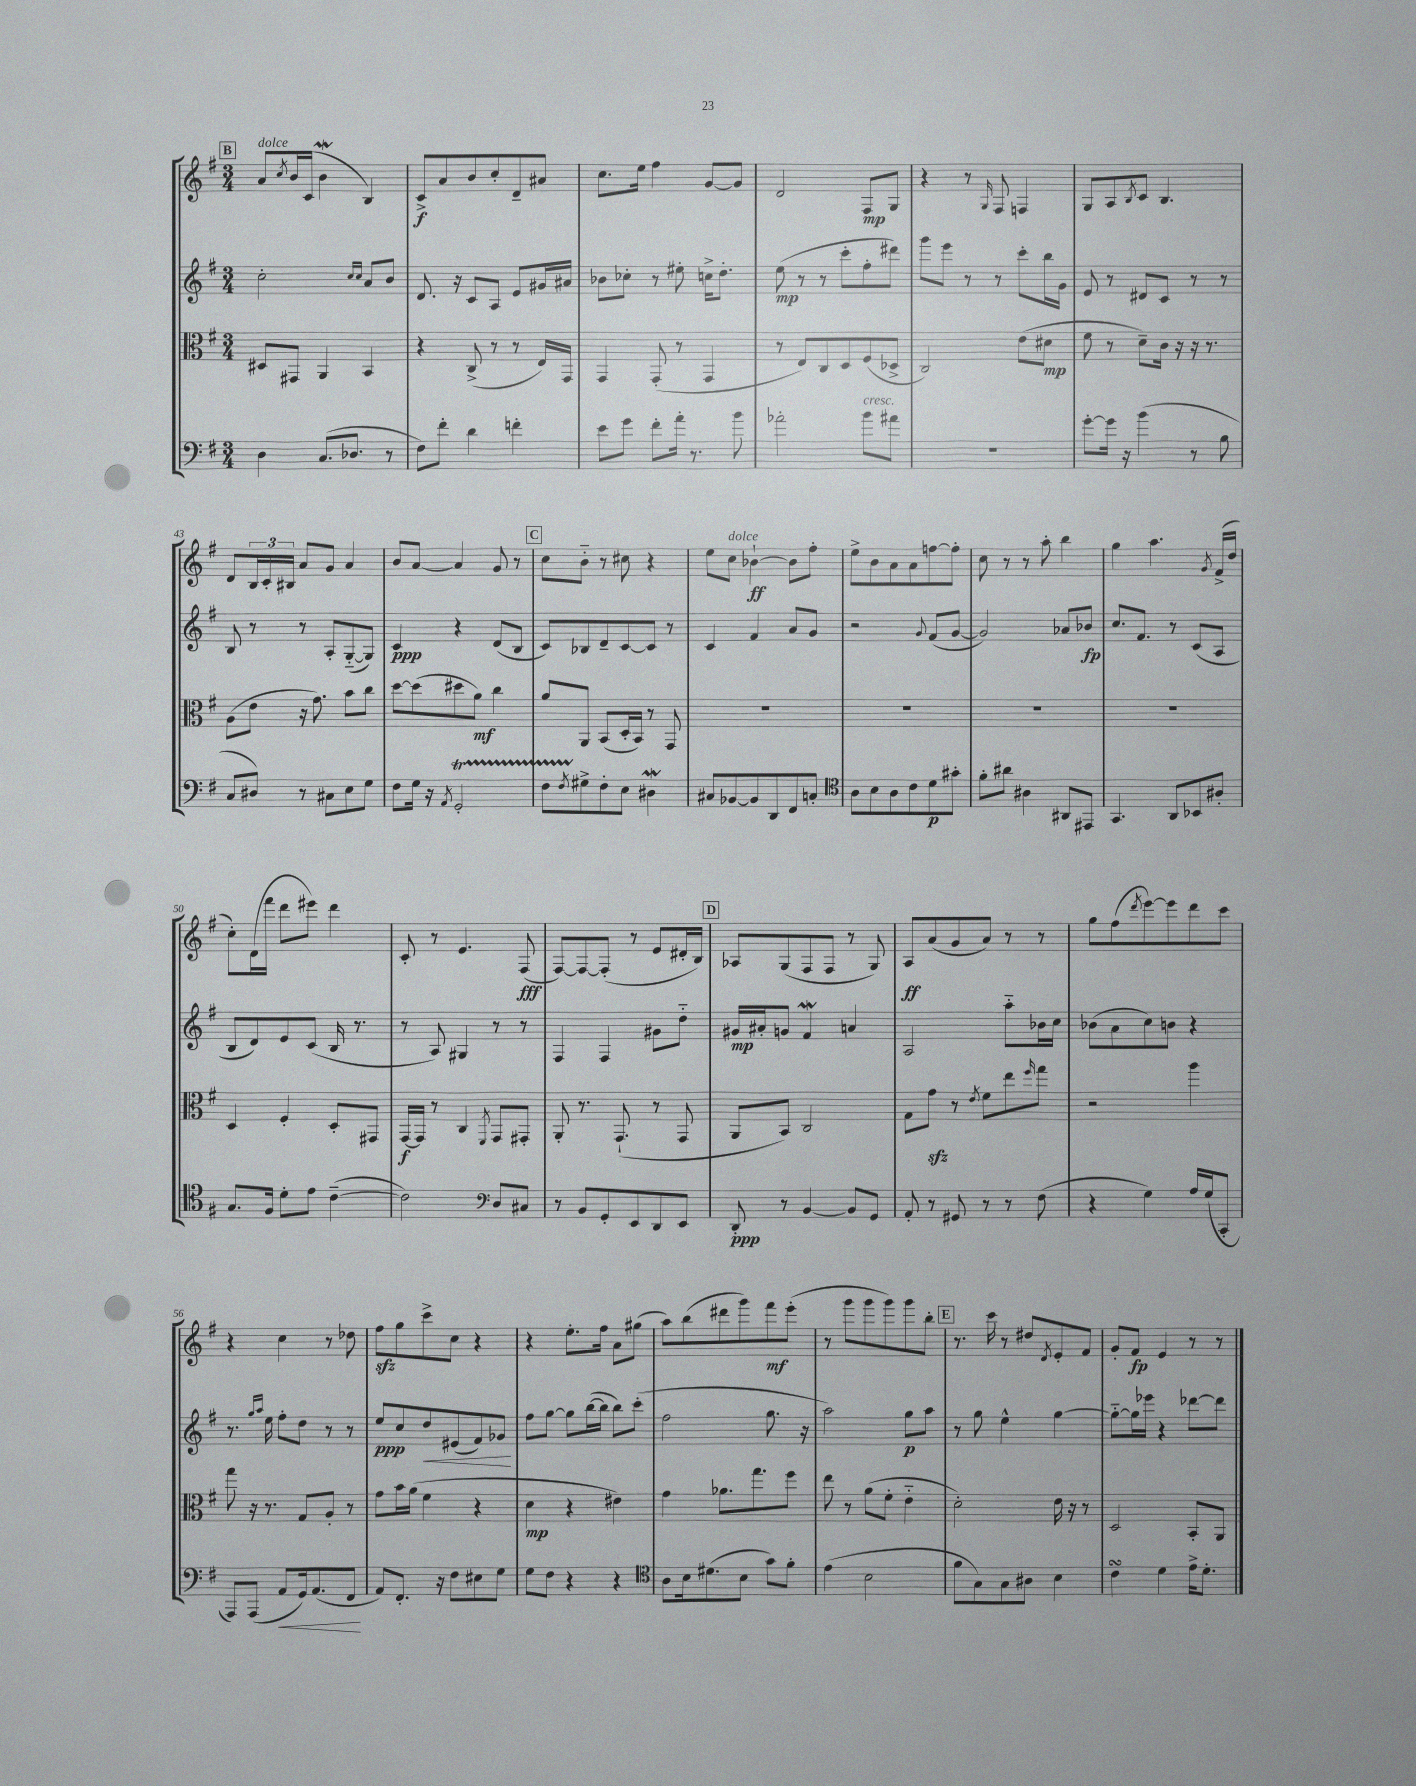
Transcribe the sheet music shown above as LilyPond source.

<<
\new StaffGroup <<
\new Staff = "s0" {
    \clef treble \key g \major \numericTimeSignature \time 3/4
    \mark \markup { \box "B" } a'8^\markup { \italic "dolce" } \acciaccatura { c''8 } b'16 c'16( b'4\mordent b4) |
    c'8->\f a'8 b'8 c''8-. d'8-- ais'8 |
    c''8. e''16 fis''4 g'8~ g'8 |
    d'2 fis8\mp g8 |
    r4 r8 \grace { g16 } fis8 f4 |
    g8 a8 \acciaccatura { b8 } c'8 b4. |
    d'8 \tuplet 3/2 { b16 c'16-. bis16 } a'8 g'8 a'4 |
    b'8 a'8~ a'4 g'8 r8 |
    \mark \markup { \box "C" } c''8 b'8-_ r8 cis''8 r4 |
    e''8 c''8^\markup { \italic "dolce" } bes'4~-!\ff bes'8 fis''8-. |
    e''8-> b'8 a'8 a'8 f''8~ f''8-. |
    c''8 r8 r8 a''8-. b''4 |
    g''4 a''4. \acciaccatura { g'8 } fis'16->( d''16 |
    c''8-.) d'16( fis'''16 d'''8 eis'''8) d'''4 |
    c'8-. r8 e'4. fis8\fff( |
    fis8~) fis8~ fis8-.( r8 e'8 dis'16-. b16) |
    \mark \markup { \box "D" } aes8 g8( fis8 fis8 r8 g8) |
    a8\ff a'8( g'8 a'8) r8 r8 |
    g''8 fis''8( \acciaccatura { d'''8 } e'''8~) e'''8 d'''8 c'''8 |
    r4 c''4 r8 des''8 |
    fis''8\sfz g''8 c'''8-> c''8 r4 |
    r4 e''8.-. fis''16 a'8 gis''8( |
    a''8) b''8( dis'''8 g'''8) fis'''8\mf e'''8-.( |
    r8 g'''8 g'''8 g'''8) g'''8 b''8-. |
    \mark \markup { \box "E" } r8. c'''16 r8 dis''8 \acciaccatura { d'8 } e'8-. fis'8 |
    g'8-. fis'8\fp e'4 r8 r8 \bar "|." |
}
\new Staff = "s1" {
    \clef treble \key g \major \numericTimeSignature \time 3/4
    \mark \markup { \box "B" } c''2-. \grace { c''16 c''16 } a'8 b'8 |
    d'8. r16 c'8 a8 e'8 gis'16 ais'16 |
    bes'8 ces''8-. r8 eis''8-. c''16-> d''8.-. |
    e''8\mp( r8 r8 c'''8-. fis''8-. dis'''8) |
    g'''8 e'''8 r8 r8 c'''8-. b''16 g'16 |
    e'8 r8 dis'8 c'8 r8 r8 |
    b8 r8 r8 a8-. g8~-_( g8) |
    c'4\ppp r4 d'8( b8 |
    \mark \markup { \box "C" } c'8) bes8 d'8-- c'8~ c'8 r8 |
    c'4 fis'4 a'8 g'8 |
    r2 \appoggiatura { g'8 } fis'8( g'8~ |
    g'2) aes'8 bes'8\fp |
    c''8. fis'8. r8 c'8( a8 |
    b8 d'8) e'8 c'8( b16 r8. |
    r8 a8) gis4 r8 r8 |
    fis4 fis4 gis'8 d''8-_ |
    \mark \markup { \box "D" } gis'16\mp ais'16-. g'8 fis'4\mordent a'4 |
    a2 a''8-_ bes'16 c''16 |
    bes'8( a'8 c''8) b'8 r4 |
    r8. \grace { g''16 a''16 } e''16 fis''8-. d''8 r8 r8 |
    e''8\ppp c''8 d''8\< eis'8( fis'8) ges'8\! |
    fis''8 g''8~ g''8 b''16~( b''16 b''8) c'''8-.( |
    fis''2 g''8. r16 |
    a''2) g''8\p a''8 |
    \mark \markup { \box "E" } r8 g''8 e''4-^ g''4~ |
    g''8~-_ g''16 ees'''16 r4 des'''8~ des'''8 \bar "|." |
}
\new Staff = "s2" {
    \clef alto \key g \major \numericTimeSignature \time 3/4
    \mark \markup { \box "B" } dis8 gis,8 a,4 b,4 |
    r4 c8->( r8 r8 e16) g,16 |
    g,4 g,8-.( r8 g,4 |
    r8 e8) c8 d8 fis8( des8-> |
    c2) e'8( dis'8\mp |
    fis'8 r8 d'8--) c'16 r16 r16 r8. |
    a8( e'8 r16 g'8.) b'8 c''8 |
    d''8~ d''8( dis''8 a'8\mf) c''4 |
    \mark \markup { \box "C" } a'8 a,8 b,8( d16-. b,16) r8 g,8 |
    R2. |
    R2. |
    R2. |
    R2. |
    d4 fis4-. d8-. gis,8 |
    g,16~\f g,16 r8 c4 \acciaccatura { fis,8 } g,8 gis,8-. |
    a,8-. r8. g,8.-!( r8 g,8 |
    \mark \markup { \box "D" } a,8 b,8) c2 |
    g8 g'8\sfz r8 \acciaccatura { e'8 } fis'8 e''8 \grace { fis''16 } g''8 |
    r2 a''4 |
    g''8 r16 r8. g8 a8-. r8 |
    g'8 b'16 a'16( fis'4 r4 |
    d'4\mp r4 eis'4) |
    g'4 aes'8. g''8. fis''8 |
    e''8 r8 a'8( fis'8-. e'4-_ |
    \mark \markup { \box "E" } d'2-.) e'16 r16 r8 |
    d2 b,8-. a,8 \bar "|." |
}
\new Staff = "s3" {
    \clef bass \key g \major \numericTimeSignature \time 3/4
    \mark \markup { \box "B" } d4 c8.( des8. r8 |
    fis8) fis'8-. d'4 f'4-. |
    e'8 g'8 fis'8-. a'16-. r8. b'8 |
    aes'2-. b'8^\markup { \italic "cresc." } ais'8 |
    R2. |
    g'8~-. g'16 r16 b'4( r8 b8 |
    c8 dis8) r8 cis8 e8 g8 |
    fis8 g16 r16 \acciaccatura { a,8 } g,2-.\startTrillSpan |
    \mark \markup { \box "C" } fis8 \acciaccatura { fis8 } gis8->\stopTrillSpan fis8-. e8 dis4\mordent |
    cis8 bes,8~ bes,8 d,8 fis,8 c8-. |
    \clef tenor a8 b8 a8 c'8 d'8\p gis'8-. |
    fis'8-. ais'8 ais4 ais,8 eis,8 |
    g,4. a,8 bes,8 ais8-. |
    g8. fis16 d'8-. e'8 c'4~--( |
    c'2) \clef bass d8 cis8 |
    r8 b,8 g,8-. e,8 d,8 e,8 |
    \mark \markup { \box "D" } d,8-.\ppp r8 b,4~ b,8 g,8 |
    a,8-. r8 gis,8 r8 r8 fis8( |
    r4 g4) a16 g16( c,8-. |
    a,,8) a,,8( a,8\< g,16) a,8.( fis,8\! |
    a,8) fis,8.-. r16 fis8 eis8 g8 |
    g8 fis8 r4 r4 |
    \clef tenor a8 b16 dis'8.( b8 g'8) fis'8-. |
    e'4( b2 |
    \mark \markup { \box "E" } fis'8 g8) g8 ais8 b4 |
    c'4\turn d'4 e'16-> d'8.-. \bar "|." |
}
>>
>>
\layout { \context { \Score currentBarNumber = #37 } }
